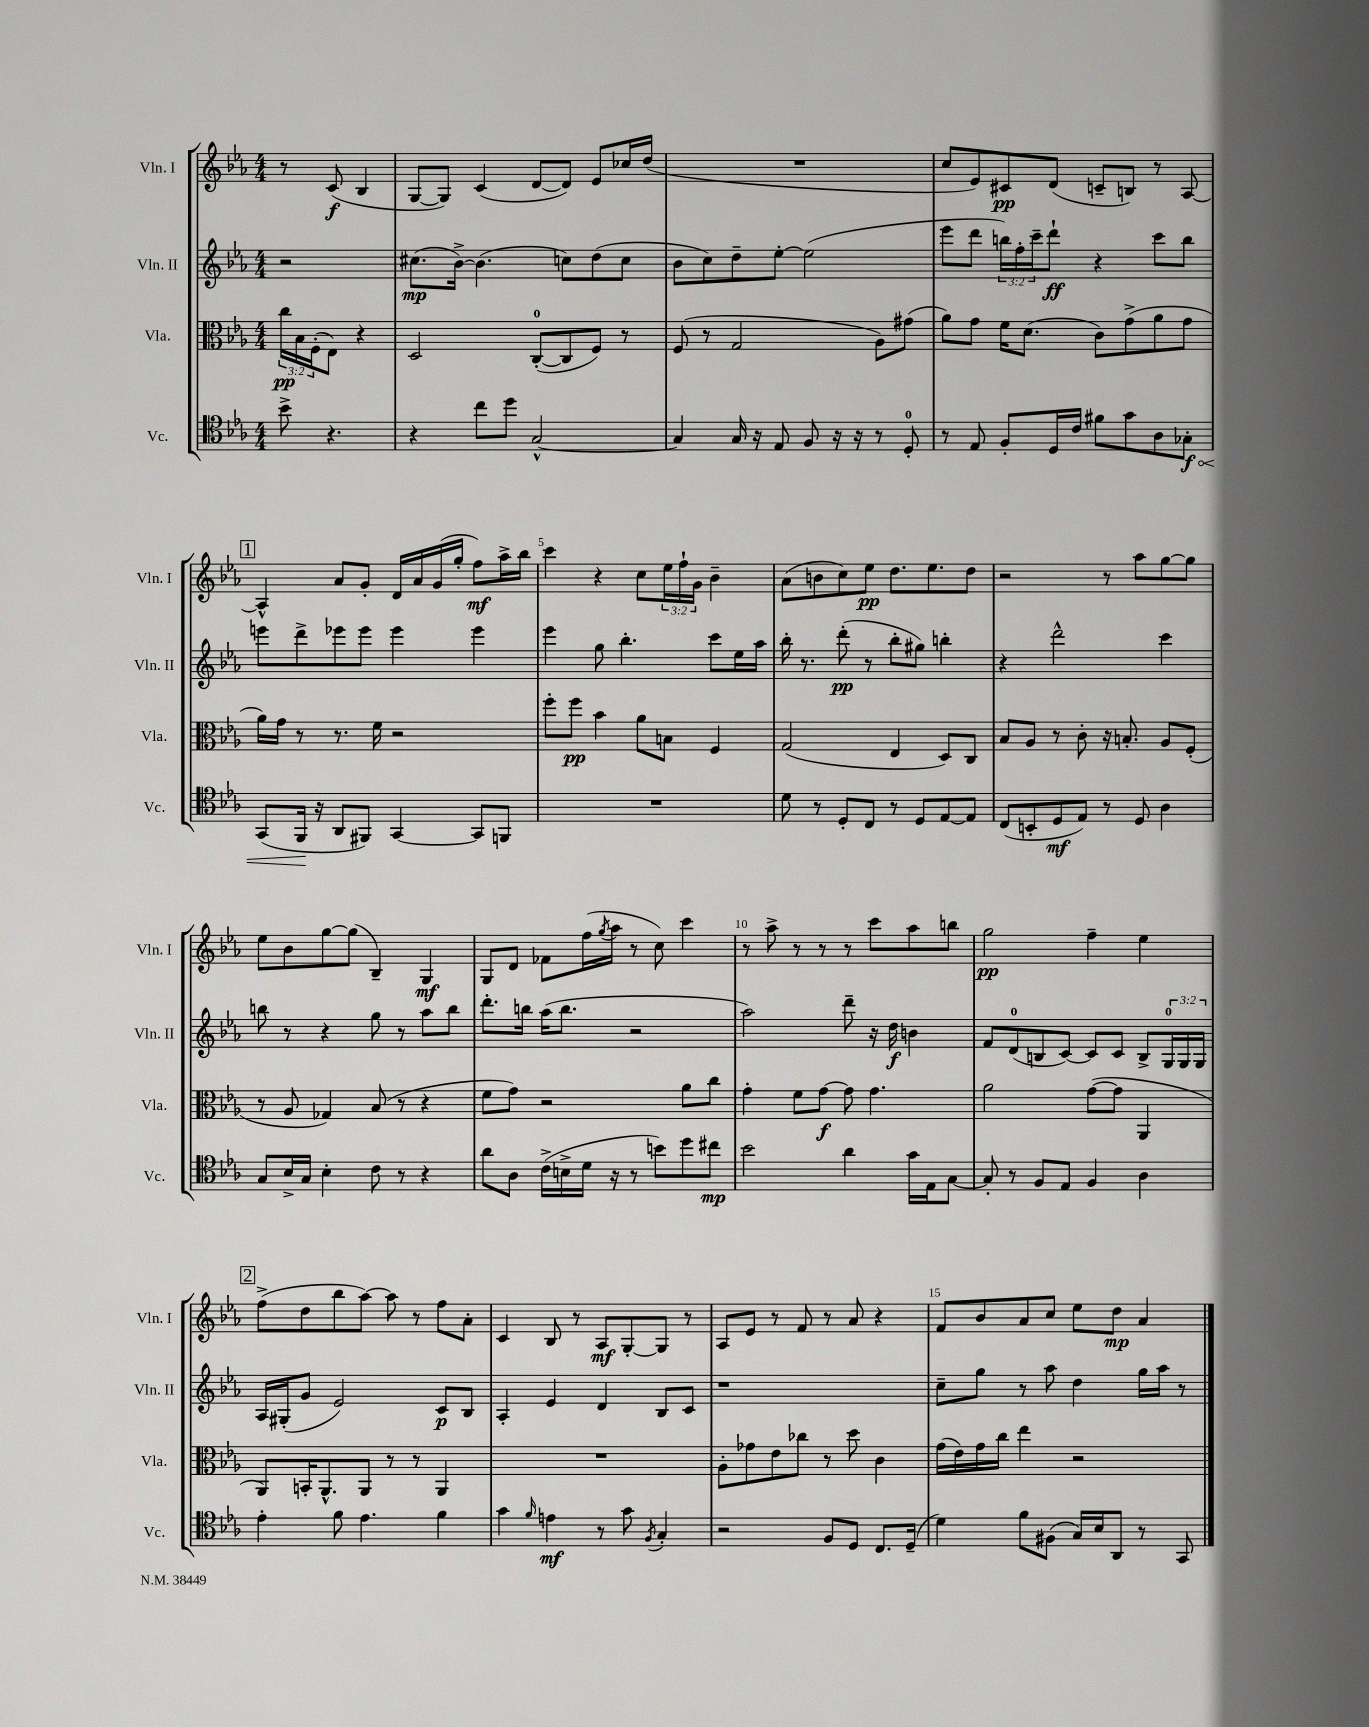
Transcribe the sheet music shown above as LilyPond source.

<<
\new StaffGroup <<
\new Staff = "s0" \with { instrumentName = "Vln. I" shortInstrumentName = "Vln. I" } {
    \clef treble \key ees \major \numericTimeSignature \time 4/4 \override Staff.TupletNumber.text = #tuplet-number::calc-fraction-text \partial 2
    r8 c'8\f( bes4 |
    g8~ g8) c'4( d'8~ d'8) ees'8 ces''16 d''16( |
    R1 |
    c''8 ees'8) cis'8\pp d'8( c'8-- b8) r8 aes8~ |
    \mark \markup { \box "1" } aes4-^ aes'8 g'8-. d'16 aes'16 g'16( g''16-. f''8\mf) aes''16-> bes''16 |
    c'''4 r4 c''8 \tuplet 3/2 { ees''16 f''16-! g'16 } bes'4-- |
    aes'8( b'8 c''8) ees''8\pp d''8. ees''8. d''8 |
    r2 r8 aes''8 g''8~ g''8 |
    ees''8 bes'8 g''8~ g''8( bes4--) g4\mf |
    g8 d'8 fes'8 f''16( \acciaccatura { g''8 } aes''16 r8 c''8) c'''4 |
    r8 aes''8-> r8 r8 r8 c'''8 aes''8 b''8 |
    g''2\pp f''4-- ees''4 |
    \mark \markup { \box "2" } f''8->( d''8 bes''8 aes''8~) aes''8 r8 f''8 aes'8-. |
    c'4 bes8 r8 aes8\mf g8~-. g8 r8 |
    aes8 ees'8 r8 f'8 r8 aes'8 r4 |
    f'8 bes'8 aes'8 c''8 ees''8 d''8\mp aes'4 \bar "|." |
}
\new Staff = "s1" \with { instrumentName = "Vln. II" shortInstrumentName = "Vln. II" } {
    \clef treble \key ees \major \numericTimeSignature \time 4/4 \override Staff.TupletNumber.text = #tuplet-number::calc-fraction-text \partial 2
    r2 |
    cis''8.\mp( bes'16~->) bes'4.( c''8) d''8( c''8 |
    bes'8 c''8) d''8-- ees''8~-. ees''2( |
    ees'''8 d'''8 \tuplet 3/2 { b''16) f''16-. c'''16-- } d'''8-!\ff r4 c'''8 b''8 |
    \mark \markup { \box "1" } e'''8 d'''8-> ees'''8 ees'''8 ees'''4 ees'''4 |
    ees'''4 g''8 bes''4.-. c'''8 ees''16 aes''16 |
    bes''16-. r8. d'''8-.\pp( r8 bes''8-. gis''8) b''4-. |
    r4 d'''2-^ c'''4 |
    b''8 r8 r4 g''8 r8 aes''8 b''8 |
    d'''8.-. b''16 aes''16( b''8. r2 |
    aes''2) d'''8-- r16 d''16\f b'4 |
    f'8 d'8-0( b8 c'8~) c'8 c'8 b8-> \tuplet 3/2 { g16-0 g16 g16 } |
    \mark \markup { \box "2" } aes16 gis16-.( g'8 ees'2) c'8\p bes8 |
    aes4-. ees'4 d'4 bes8 c'8 |
    r1 |
    c''8-- g''8 r8 aes''8 d''4 g''16 aes''16 r8 \bar "|." |
}
\new Staff = "s2" \with { instrumentName = "Vla." shortInstrumentName = "Vla." } {
    \clef alto \key ees \major \numericTimeSignature \time 4/4 \override Staff.TupletNumber.text = #tuplet-number::calc-fraction-text \partial 2
    \tuplet 3/2 { c''16\pp bes16 f16-.( } ees8) r4 |
    d2 c8-0~-.( c8 f8) r8 |
    f8( r8 g2 aes8) gis'8( |
    aes'8) g'8 f'16 d'8.( c'8) g'8->( aes'8 g'8 |
    \mark \markup { \box "1" } aes'16) g'16 r8 r8. f'16 r2 |
    f''8-. f''8\pp bes'4 aes'8 b8 f4 |
    g2( ees4 d8) c8 |
    bes8 aes8 r8 c'8-. r16 b8.-. aes8 f8-.( |
    r8 aes8 ges4) bes8( r8 r4 |
    f'8 g'8) r2 aes'8 c''8 |
    g'4-. f'8 g'8~\f g'8 g'4. |
    aes'2 g'8~( g'8 aes,4 |
    \mark \markup { \box "2" } aes,8) b,16-. aes,8.-^ aes,8 r8 r8 aes,4 |
    R1 |
    aes8-. ges'8 ees'8 ces''8 r8 d''8 c'4 |
    g'16( ees'16) g'16 c''16 ees''4 r2 \bar "|." |
}
\new Staff = "s3" \with { instrumentName = "Vc." shortInstrumentName = "Vc." } {
    \clef tenor \key ees \major \numericTimeSignature \time 4/4 \partial 2
    bes'8-> r4. |
    r4 c''8 d''8 g2~-^ |
    g4 g16 r16 ees8 f8 r16 r16 r8 d8-0-. |
    r8 ees8 f8-. d16 c'16 fis'8 g'8 aes8 \once \override Hairpin.circled-tip = ##t ges8-.\f\< |
    \mark \markup { \box "1" } g,8( f,16\! r16 aes,8 fis,8) g,4~ g,8 f,8 |
    R1 |
    d'8 r8 d8-. c8 r8 d8 ees8~ ees8 |
    c8( b,8-. d8\mf ees8) r8 d8 aes4 |
    g8 bes16-> g16 bes4-. c'8 r8 r4 |
    aes'8 aes8 c'16->( b16-> d'16 r16 r8 b'8) d''8 cis''8\mp |
    bes'2 aes'4 g'16 ees16 g8~ |
    g8-. r8 f8 ees8 f4 aes4 |
    \mark \markup { \box "2" } ees'4-. f'8 ees'4. f'4 |
    g'4 \grace { f'16 } e'4\mf r8 g'8 \acciaccatura { f8 } g4-. |
    r2 f8 d8 c8. d16--( |
    d'4) f'8 fis8( g16) bes16 aes,8 r8 g,8 \bar "|." |
}
>>
>>
\layout { \context { \Score \override BarNumber.break-visibility = ##(#f #t #t) barNumberVisibility = #(every-nth-bar-number-visible 5) } }
